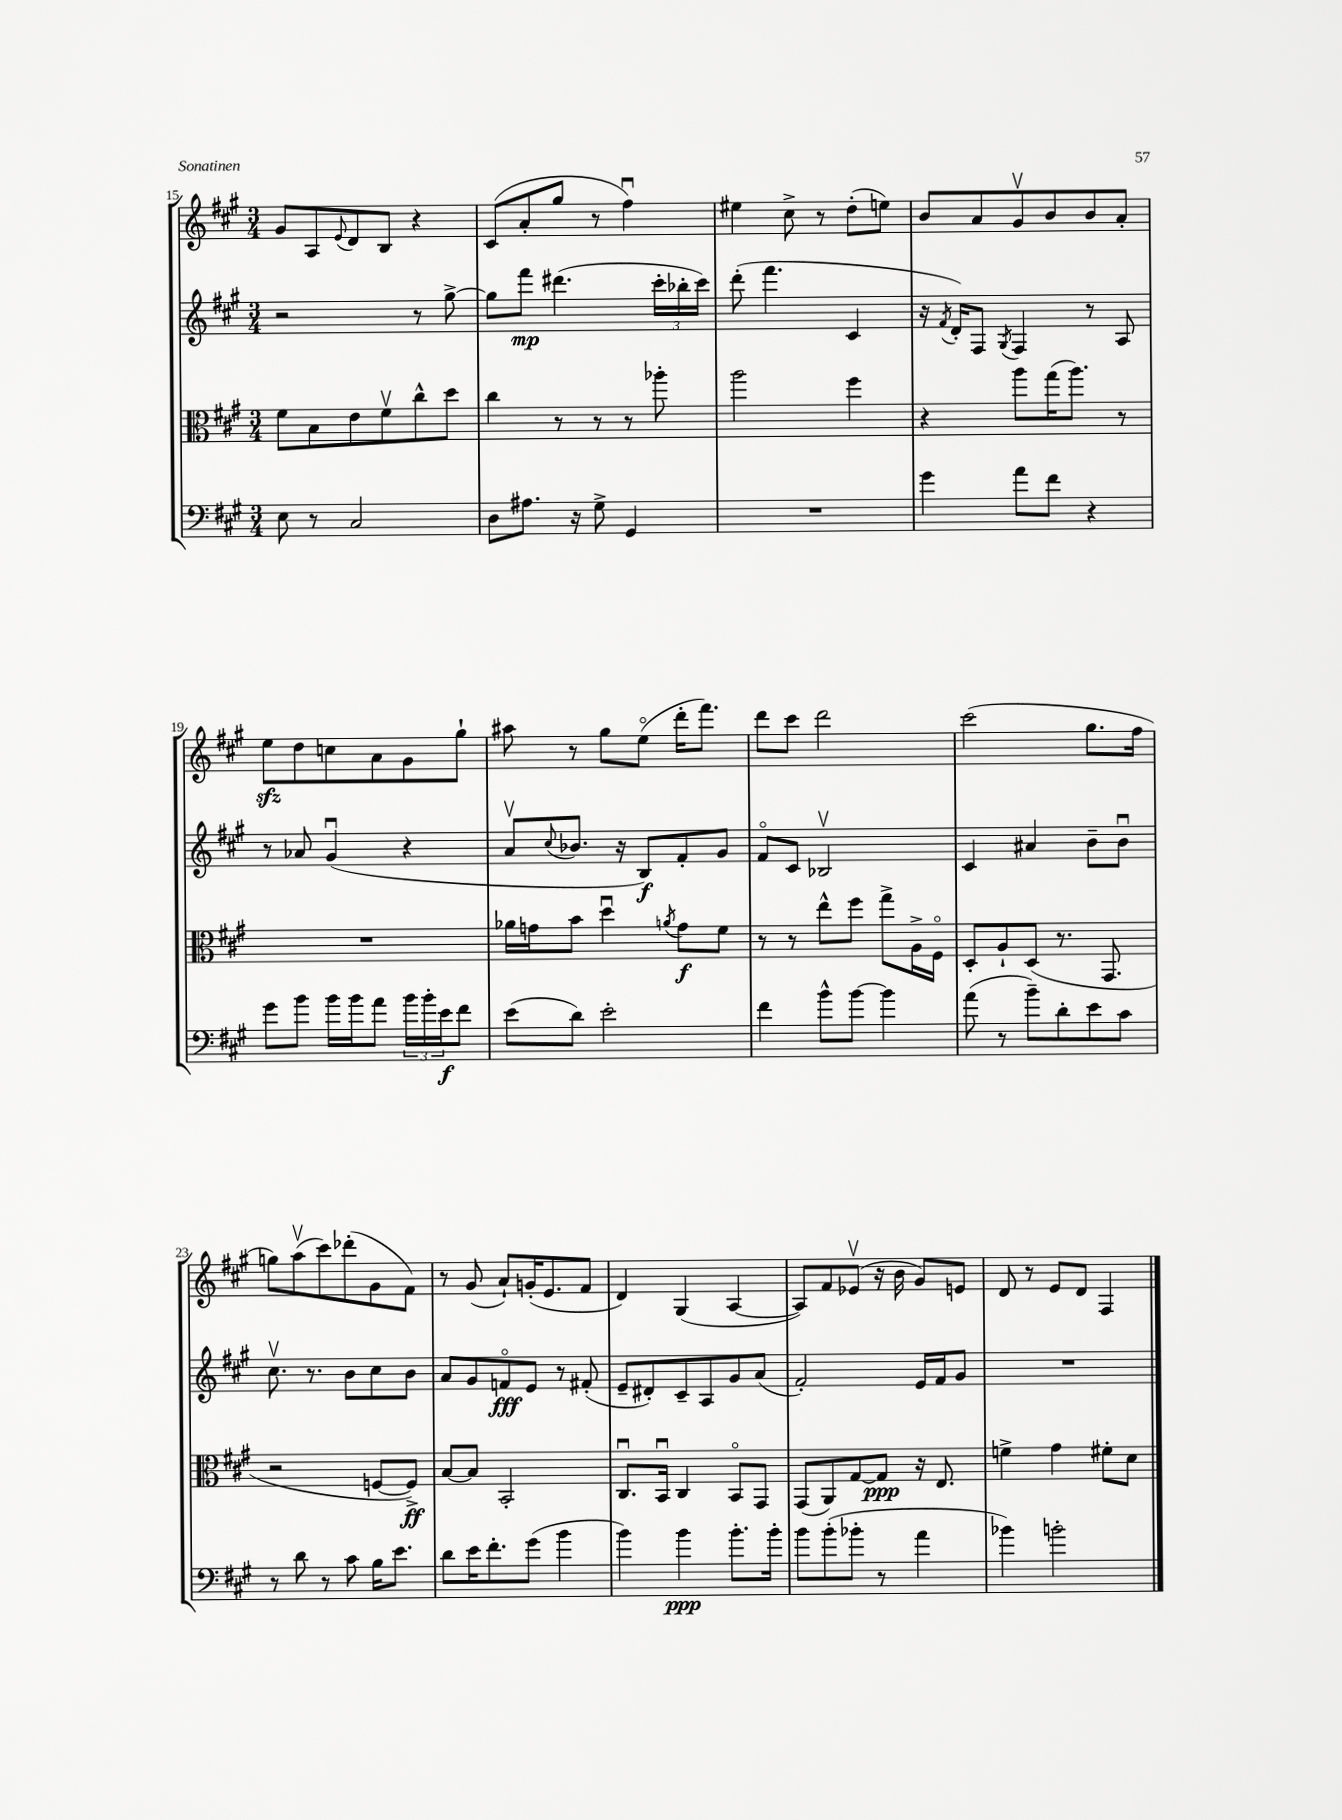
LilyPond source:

<<
\new StaffGroup <<
\new Staff = "s0" {
    \clef treble \key a \major \numericTimeSignature \time 3/4
    gis'8 a8 \appoggiatura { e'8 } d'8 b8 r4 |
    cis'8( a'8-. gis''8 r8 fis''4\downbow) |
    eis''4 cis''8-> r8 d''8-.( e''8) |
    b'8 a'8 gis'8\upbow b'8 b'8 a'8-. |
    e''8\sfz d''8 c''8 a'8 gis'8 gis''8-! |
    ais''8 r8 gis''8 e''8\flageolet( d'''16-. fis'''8.) |
    d'''8 cis'''8 d'''2 |
    cis'''2( gis''8. fis''16 |
    g''8) a''8\upbow( cis'''8) des'''8-.( gis'8 fis'8) |
    r8 gis'8( a'8-!) g'16-.( e'8. fis'8 |
    d'4) gis4( a4~ |
    a8) fis'8 ees'8\upbow( r16 b'16 gis'8) e'8 |
    d'8 r8 e'8 d'8 fis4 \bar "|." |
}
\new Staff = "s1" {
    \clef treble \key a \major \numericTimeSignature \time 3/4
    r2 r8 gis''8~-> |
    gis''8 fis'''8\mp dis'''4.( \tuplet 3/2 { cis'''16-. bes''16-. cis'''16) } |
    d'''8-.( fis'''4. cis'4 |
    r16 \acciaccatura { fis'8 } d'16-.) fis8 \acciaccatura { gis8 } fis4 r8 a8 |
    r8 aes'8 gis'4\downbow( r4 |
    a'8\upbow \appoggiatura { cis''8 } bes'8. r16 b8\f) fis'8-. gis'8 |
    fis'8\flageolet cis'8 bes2\upbow |
    cis'4 ais'4 b'8-- b'8\downbow |
    cis''8.\upbow r8. b'8 cis''8 b'8 |
    a'8 gis'8 f'8\flageolet\fff e'8 r8 fis'8-.( |
    e'8-- dis'8-.) cis'8-- a8 gis'8 a'8( |
    fis'2-.) e'16 fis'16 gis'8 |
    R2. \bar "|." |
}
\new Staff = "s2" {
    \clef alto \key a \major \numericTimeSignature \time 3/4
    fis'8 b8 e'8 fis'8\upbow cis''8-^ d''8 |
    cis''4 r8 r8 r8 aes''8-. |
    a''2 fis''4 |
    r4 a''8 gis''16( a''8.) r8 |
    R2. |
    aes'16 g'16 b'8 d''4\downbow \acciaccatura { a'8 } g'8\f fis'8 |
    r8 r8 e''8-^ fis''8 gis''8-> a16-> fis16\flageolet |
    d8-. a8-! d8( r8. gis,8. |
    r2 f8~ f8->\ff) |
    b8~ b8 b,2-. |
    cis8.\downbow b,16\downbow cis4 b,8\flageolet gis,8 |
    gis,8( a,8) gis8~ gis8\ppp r16 e8. |
    f'4-> gis'4 fis'8-. d'8 \bar "|." |
}
\new Staff = "s3" {
    \clef bass \key a \major \numericTimeSignature \time 3/4
    e8 r8 cis2 |
    d8 ais8. r16 gis8-> gis,4 |
    R2. |
    gis'4 a'8 fis'8 r4 |
    gis'8 b'8 b'16 b'16 a'8 \tuplet 3/2 { b'16 b'16-. e'16\f } fis'8 |
    e'8( d'8) e'2-. |
    fis'4 b'8-^ b'8~ b'4 |
    a'8( r8 b'8--) d'8-. e'8 cis'8 |
    r8 d'8 r8 cis'8 b16 e'8. |
    d'8 e'16 fis'8.-. gis'8( b'4 |
    b'4) b'4\ppp b'8.-. b'16-. |
    b'8 b'8-.( bes'8-. r8 a'4 |
    bes'4) b'2-. \bar "|." |
}
>>
>>
\layout { \context { \Score currentBarNumber = #15 } }
